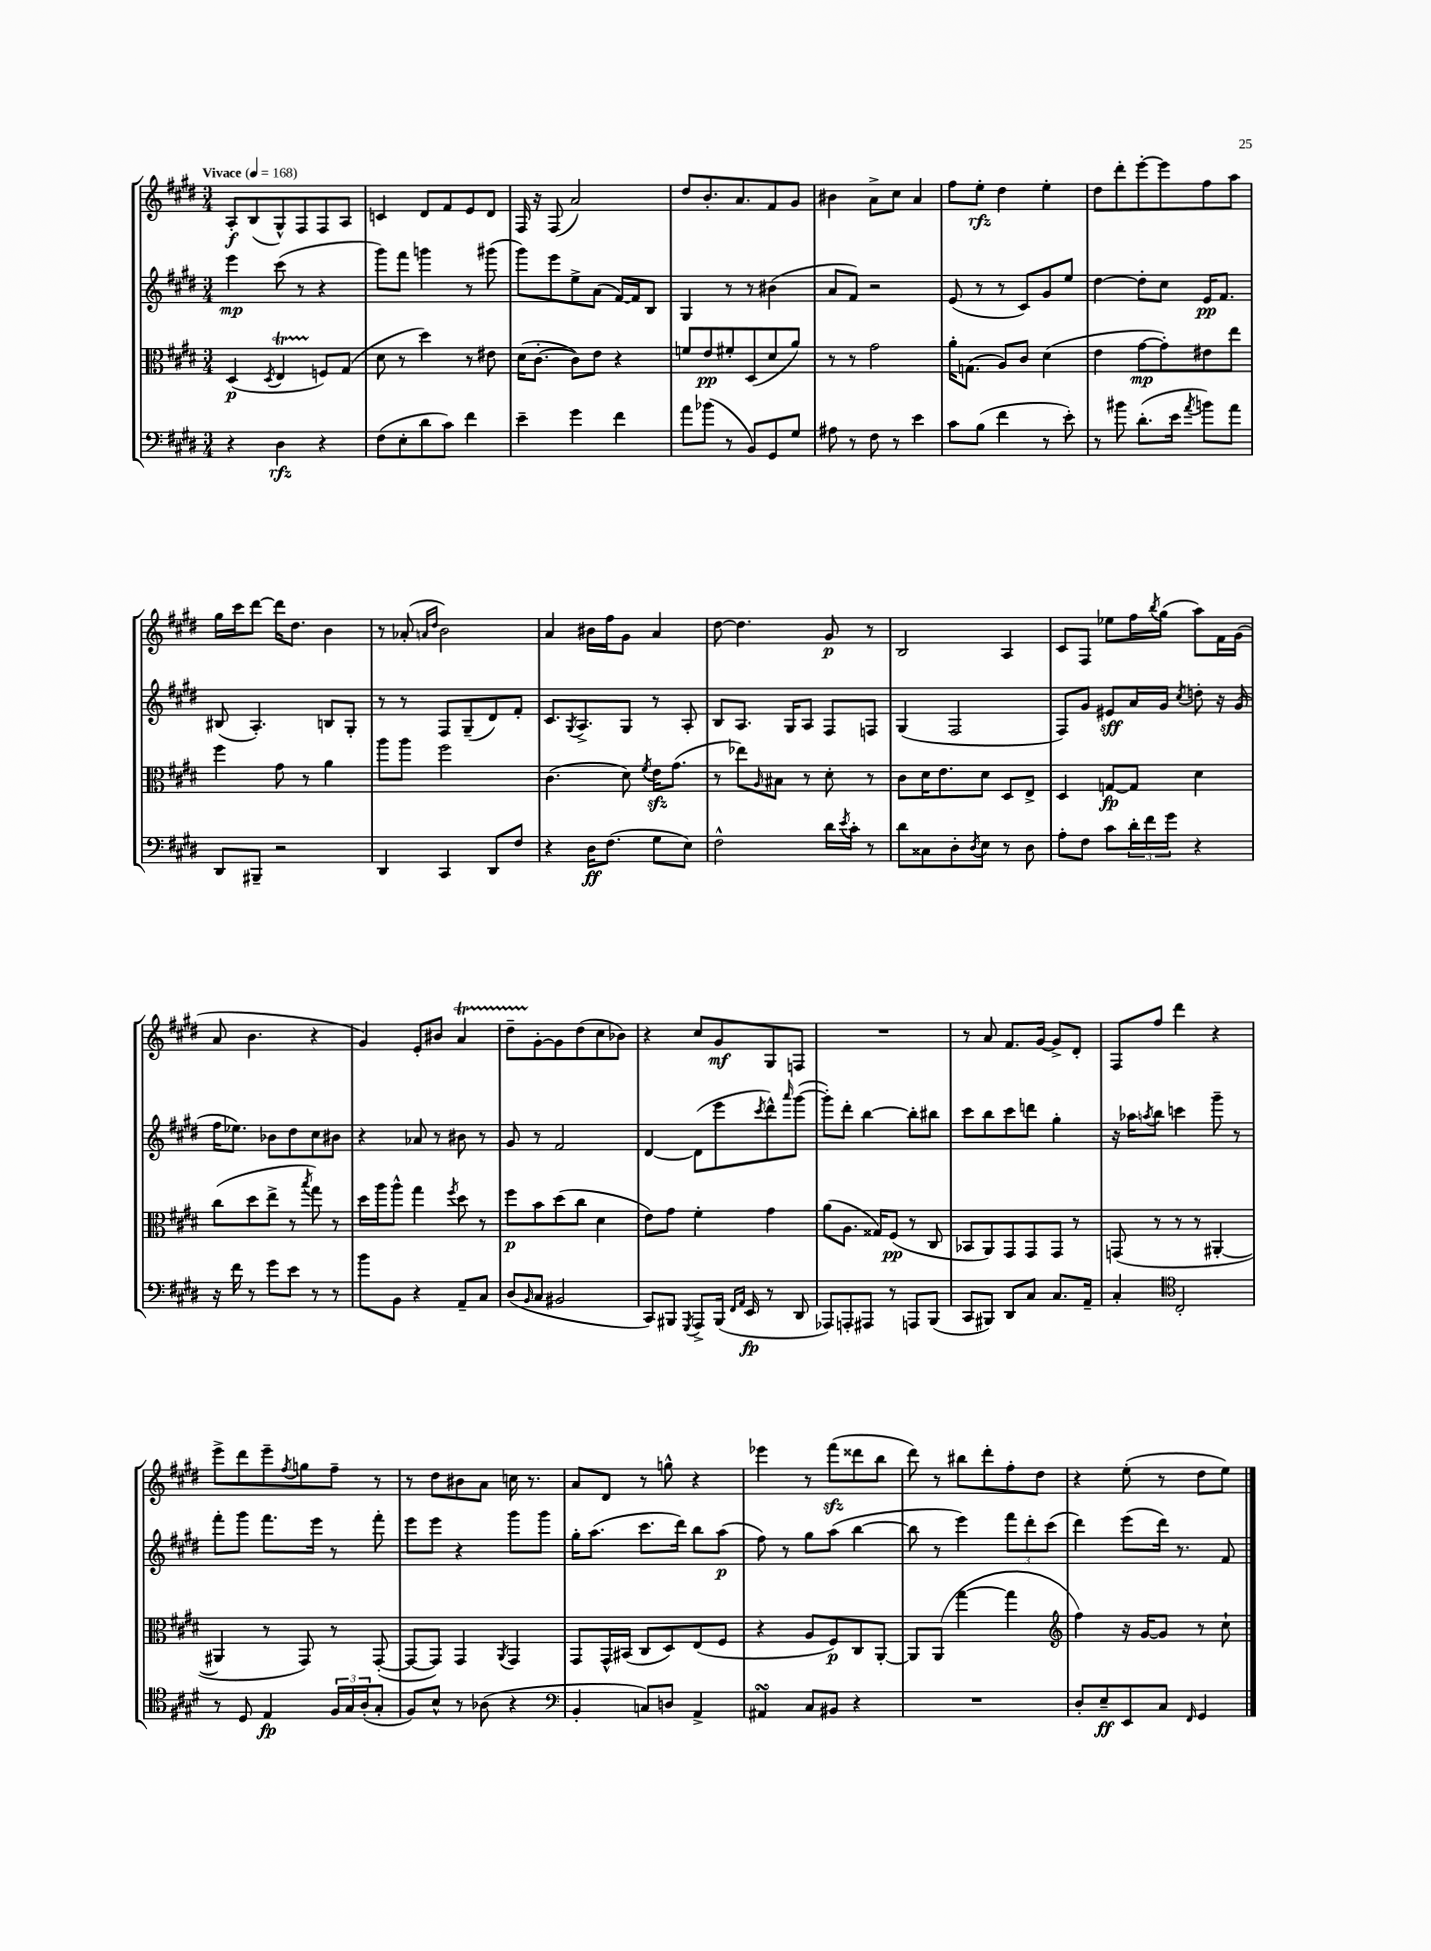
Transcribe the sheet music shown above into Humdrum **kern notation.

**kern	**kern	**kern	**kern
*staff4	*staff3	*staff2	*staff1
*clefF4	*clefC3	*clefG2	*clefG2
*k[f#c#g#d#]	*k[f#c#g#d#]	*k[f#c#g#d#]	*k[f#c#g#d#]
*M3/4	*M3/4	*M3/4	*M3/4
*MM168	*MM168	*MM168	*MM168
4r	(4D#/	4eee\	8A'/L
.	.	.	(8B/
.	8qD#/	.	.
4D#\	4E/	(8ccc#\	8G#^^/)
.	.	8r	8F#/
4r	8F/L)	4r	8F#/
.	(8G#/J	.	8A/J
=	=	=	=
(8F#\L	8d#\	8ggg#\L)	4c/
8E'\	8r	8fff#\J	.
8d#\	4dd#\)	4ggg\	8d#/L
8c#\J)	.	.	8f#/
4f#\	8r	8r	8e/
.	8e#\	(8ggg#\	8d#/J
=	=	=	=
4e~\	(16d#\LK	8ggg#\L)	16F#/
.	[8.c#'\J	.	16r
.	.	8eee\	(8F#/
4g#\	8c#\]L)	8ee^\	2a/)
.	8e\J	(8a\J	.
4f#\	4r	[16f#/LL)	.
.	.	16f#/]J	.
.	.	8B/J	.
=	=	=	=
8a\L	8f/L	4G#/	8dd#/L
(8b-\J	8e/	.	8.b'/
8r	8f#'/	8r	.
.	.	.	8.a/
8BB/L)	(8D#/	8r	.
8GG#/	8d#/	(4b#\	8f#/
8G#/J	8a/J)	.	8g#/J
=	=	=	=
8A#\	8r	8a/L	4b#\
8r	8r	8f#/J)	.
8F#\	2g#\	2r	8a^\L
8r	.	.	8cc#\J
4e\	.	.	4a/
=	=	=	=
8c#\L	16a'\LK	(8e/	8ff#\L
.	(8.G\J	.	.
(8B\J	.	8r	8ee'\J
4f#\	8A/L)	8r	4dd#\
.	8c#/J	8c#/L)	.
8r	(4d#\	8g#/	4ee'\
8e'\)	.	8ee/J	.
=	=	=	=
8r	4e\	[4dd#\	8dd#\L
8b#\	.	.	8ddd#'\
(8.d#'\L	[8g#\L	8dd#'\]L	[8eee'\
.	8g#'\])	8cc#\J	8eee\]
16e\Jk	.	.	.
8qa/	.	.	.
8b\L)	8e#\	16e/LK	8ff#\
.	.	8.f#/J	.
8a\J	8ee\J	.	8aa\J
=	=	=	=
8DD#/L	4ff#\	(8B#/	16gg#\LL
.	.	.	16ccc#\J
8BBB#~/J	.	4.A'/)	[8ddd#\J
2r	8g#\	.	16ddd#\]LK
.	.	.	8.dd#\J
.	8r	.	.
.	4a\	8B/L	4b\
.	.	8G#'/J	.
=	=	=	=
4DD#/	8aa\L	8r	8r
.	8aa\J	8r	(8a-'/
.	.	.	16qqa/LL
.	.	.	16qqdd#/JJ
4CC#/	2ff#\	8F#/L	2b\)
.	.	(8G#~/	.
8DD#/L	.	8d#/)	.
8F#/J	.	8f#'/J	.
=	=	=	=
4r	(4.c#\	8.c#/L	4a/
.	.	8qG#/	.
.	.	8.A^/	.
16D#\LK	.	.	16b#\LL
(8.F#\J	.	.	16ff#\J
.	8d#\)	8G#/J	8g#\J
.	8qf#/	.	.
8G#\L	16e\LK	8r	4a/
.	(8.g#\J	.	.
8E\J)	.	8A'/	.
=	=	=	=
2F#^^\	8r	8B/L	[8dd#\
.	8ee-\L)	8.A/J	4.dd#\]
.	16qqA/	.	.
.	8B#\J	.	.
.	.	16G#/LK	.
.	8r	8A/J	.
16d#\LL	8d#'\	8F#/L	8g#/
8qe/	.	.	.
16c#'\JJ	.	.	.
8r	8r	8F/J	8r
=	=	=	=
8d#\L	8c#\L	(4G#/	2B/
8C##\	16d#\K	.	.
.	8.e\	.	.
8D#'\	.	2F#/	.
8qD#/	.	.	.
8E\J	8d#\J	.	.
8r	8D#/L	.	4A/
8D#\	8E^/J	.	.
=	=	=	=
8A'\L	4D#/	8F#/L)	8c#/L
8F#\J	.	8g#/J	8F#/J
8c#\L	[8G/L	8e#/L	8ee-\L
24d#'\L	8G/]J	16a/L	16ff#\L
24f#\	.	.	.
.	.	.	8qbb/
.	.	16g#/JJ	(16gg#\JJ
24g#\JJ	.	.	.
.	.	8qcc#/	.
4r	4d#\	8dd'\	8aa\L)
.	.	16r	16f#\L
.	.	(16g#/	(16g#\JJ
=	=	=	=
16r	(8cc#\L	16ff#\LK	8a/
16f#\	.	8.ee-\J)	.
8r	8dd#\	.	4.b\
8g#\L	8ee^\J	8b-\L	.
8e\J	8r	8dd#\	.
.	8qbb/	.	.
8r	8gg#\)	8cc#\	4r
8r	8r	8b#\J	.
=	=	=	=
8b\L	16dd#\LL	4r	4g#/)
.	16aa\J	.	.
8BB\J	8aa^^\J	.	.
4r	4gg#\	8a-/	8e'/L
.	.	8r	8b#/J
.	8qff#/	.	.
8AA~/L	8dd#\	8b#\	4a/
8C#/J	8r	8r	.
=	=	=	=
(8D#/L	8ff#\L	8g#/	8dd#~\L
16qqBB/	.	.	.
8C#/J	8b\	8r	[8g#'\
2BB#/	(8dd#\	2f#/	8g#\]
.	8cc#\J	.	(8dd#\
.	4d#\	.	8cc#\
.	.	.	8b-\J)
=	=	=	=
8CC#/L)	8e\L)	[4d#/	4r
8BBB#/J	8g#\J	.	.
8qGGG#/	.	.	.
8AAA^/L	4f#'\	(8d#\]L	8cc#/L
(16BBB#/Jk	.	8eee\	8g#/
16qqFF#/LL	.	.	.
16qqAA/JJ	.	.	.
16EE/	.	.	.
.	.	8qccc#/	.
8r	4g#\	8ddd#^^\)	8G#/
.	.	16qqaaa/	.
8DD#/	.	([8ggg#\J	8F/J
=	=	=	=
8AAA-/L)	(8a\L	8ggg#'\]L)	2.r
8AAA'/	8.A\J	8ddd#'\J	.
8AAA#/J	.	[4bb\	.
.	16G##/LK)	.	.
8r	(8F#/J	.	.
8AAA/L	8r	8bb'\]L	.
(8BBB/J	8C#/	8bb#\J	.
=	=	=	=
8CC#/L	8BB-/L	8ccc#\L	8r
8BBB#/J)	8AA/)	8bb\	8a/
8DD#/L	8GG#/	8ccc#\	8.f#/L
8C#/J	8GG#/	8ddd\J	.
.	.	.	[16g#/Jk
8.C#/L	8GG#/J	4gg#'\	8g#^/]L
.	8r	.	8d#'/J
16AA~/Jk	.	.	.
=	=	=	=
4C#'/	(8GG/	16r	8F#/L
.	.	16aa-\LK	.
.	.	8qaa/	.
.	8r	8bb\J	8ff#/J
*clefC4	*	*	*
2C#'/	8r	4ccc\	4ddd#\
.	8r	.	.
.	[4AA#'/	8ggg#~\	4r
.	.	8r	.
=	=	=	=
8r	4AA#/]	8fff#'\L	8eee^\L
8D#/	.	8ggg#\J	8ddd#\
4E/	8r	8.fff#\L	8eee~\
.	.	.	8qff#/
.	8GG#/)	.	8gg\
.	.	16eee\Jk	.
24F#/LL	8r	8r	8ff#~\J
24G#/	.	.	.
(24A'/J	.	.	.
8G#'/J	([8GG#'/	8fff#'\	8r
=	=	=	=
8F#/L)	8GG#/_L	8eee\L	8r
8B^^/J	8GG#/]J)	8eee\J	8dd#\L
8r	4GG#/	4r	8b#\
(8A-\	.	.	8a\J
.	8qAA/	.	.
4r	4GG#/	8ggg#\L	16cc\
.	.	.	8.r
.	.	8ggg#\J	.
=	=	=	=
*clefF4	*	*	*
4BB'/	8GG#/L	16gg#'\LK	8a/L
.	.	(8.aa\J	.
.	16GG#^^/L	.	8d#/J
.	(16BB#/JJ	.	.
8C/L)	8C#/L	8.ccc#\L	8r
8D/J	8D#/)	.	8gg^^\
.	.	16ddd#\Jk)	.
4AA^/	(8E/	8bb\L	4r
.	8F#/J	(8aa\J	.
=	=	=	=
4AA#/	4r	8ff#\)	4eee-\
.	.	8r	.
8C#/L	8A/L	8gg#\L	8r
8BB#/J	8F#/)	(8aa\J	(8fff#\L
4r	8C#/	[4bb\	8ddd##\
.	[8AA'/J	.	8bb\J
=	=	=	=
2.r	8AA/]L	8bb\]	8ddd#\)
.	(8AA/J	8r	8r
.	[4gg#\	4eee\)	8bb#\L
.	.	.	8ddd#'\
.	4gg#\]	12fff#\L	8ff#'\
.	.	12ddd#'\	.
.	.	.	8dd#\J
.	.	(12ccc#\J	.
=	=	=	=
*	*clefG2	*	*
8D#'/L	4ff#\)	4ddd#\)	4r
8E~/	.	.	.
8EE/	16r	(8eee\L	(8ee'\
.	[16g#/LK	.	.
8C#/J	8g#/]J	16ddd#\Jk)	8r
.	.	8.r	.
16qqFF#/	.	.	.
4GG#/	8r	.	8dd#\L
.	8cc#`\	8f#/	8ee\J)
==	==	==	==
*-	*-	*-	*-
